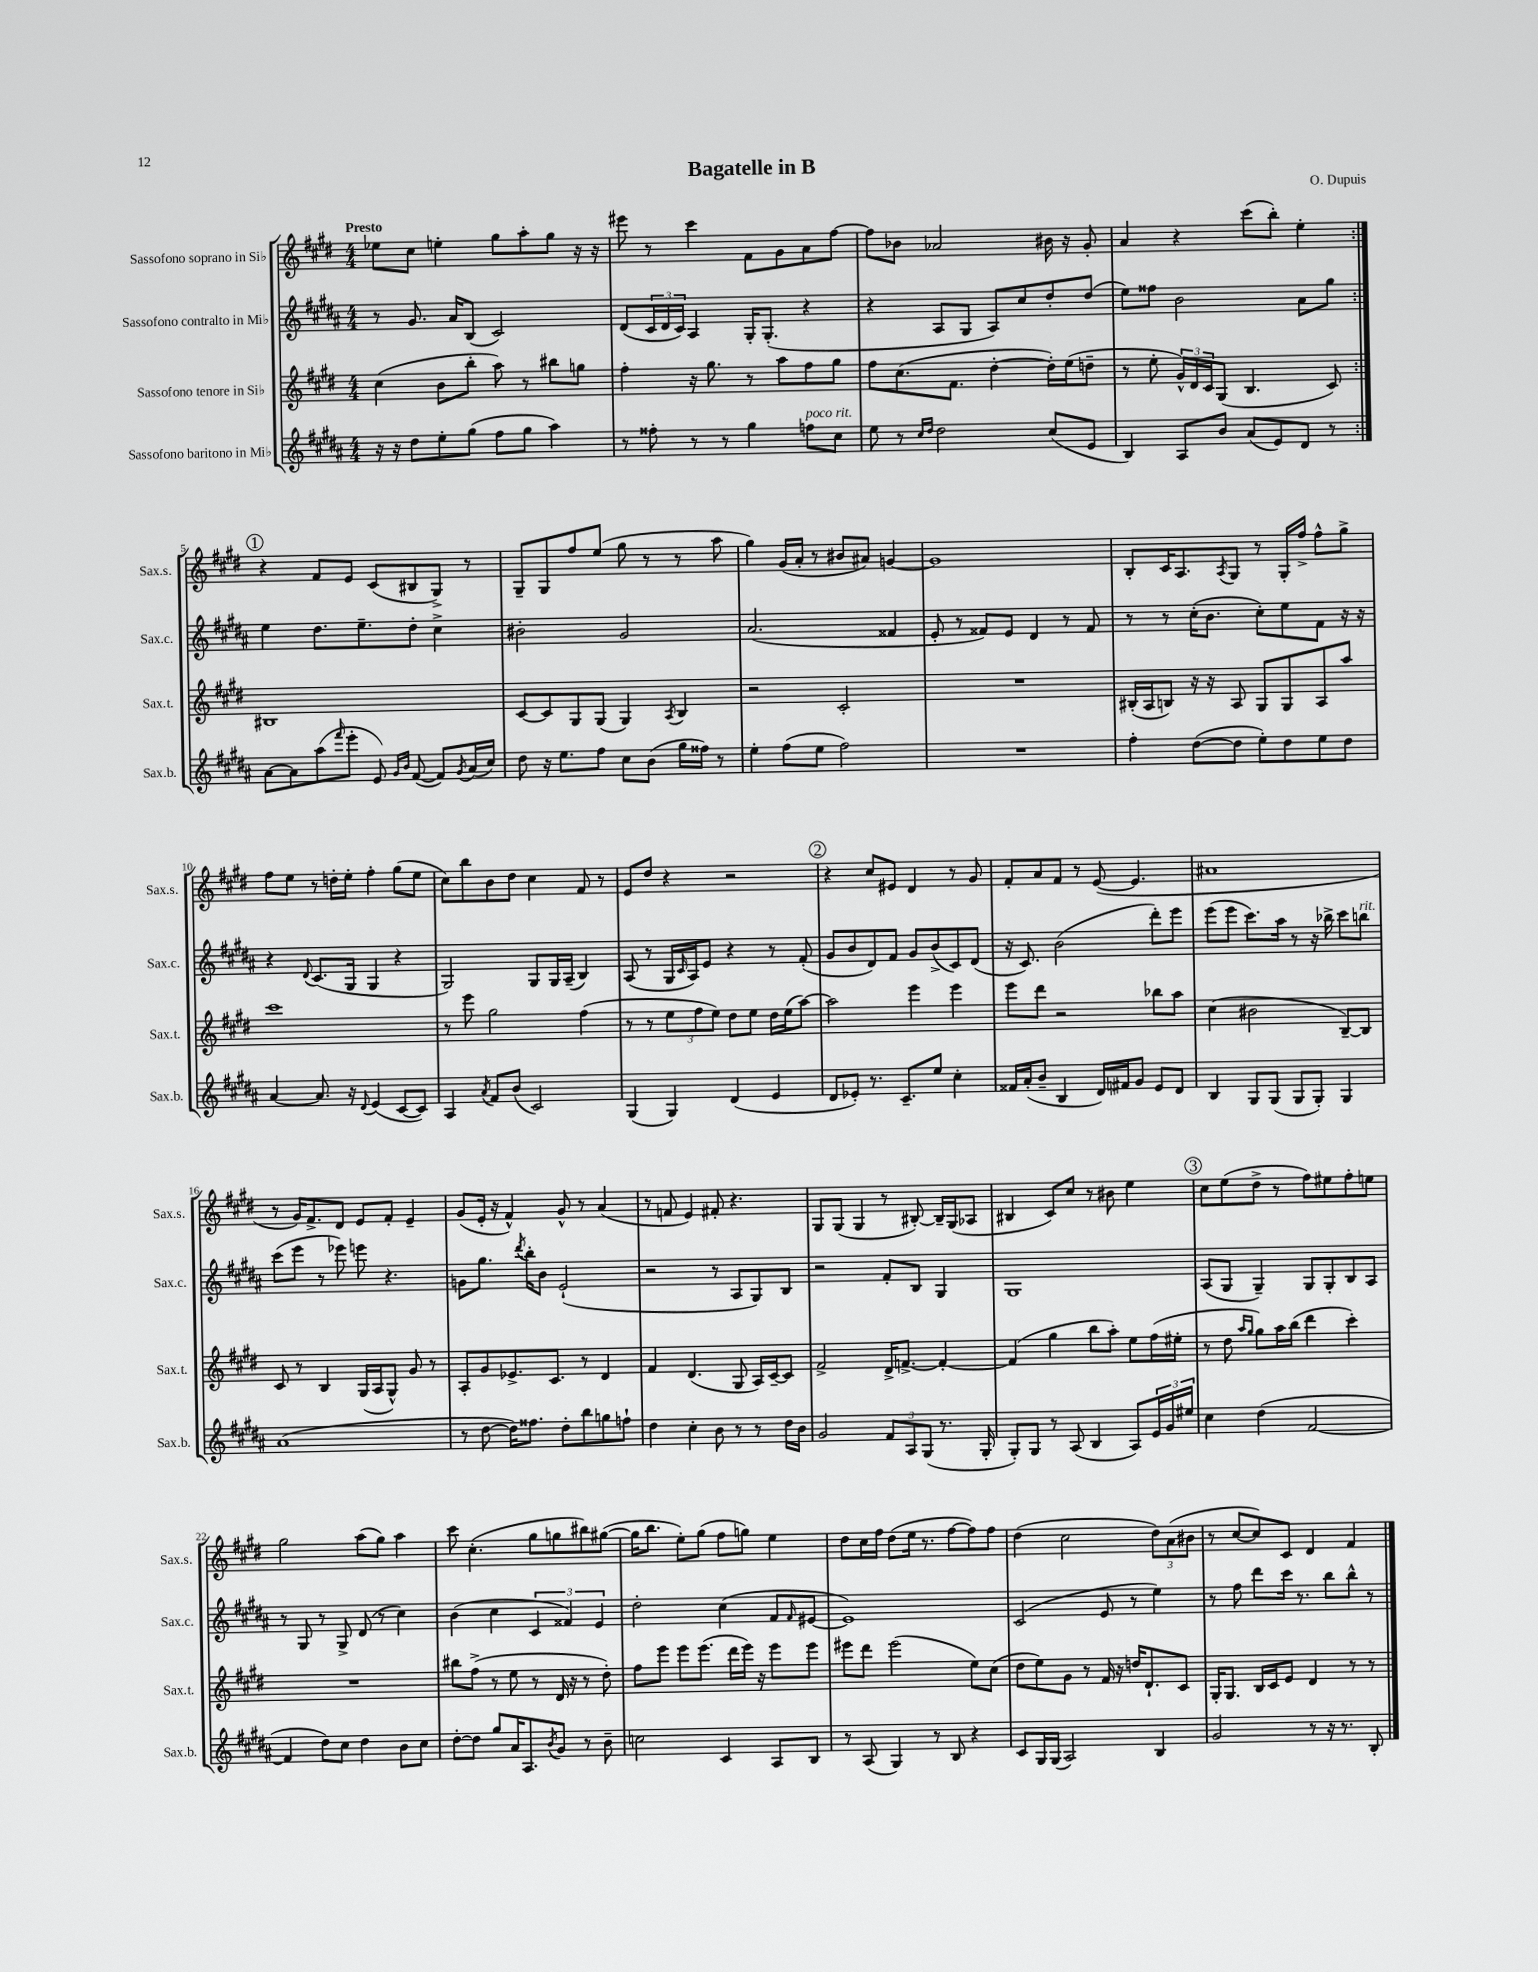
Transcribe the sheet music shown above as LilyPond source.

\header { title = "Bagatelle in B" composer = "O. Dupuis" }
<<
\new StaffGroup <<
\new Staff = "s0" \with { instrumentName = "Sassofono soprano in Sib" shortInstrumentName = "Sax.s." } {
    \clef treble \key e \major \numericTimeSignature \time 4/4 \tempo "Presto"
    \repeat volta 2 { ees''8 cis''8 e''4-. gis''8 a''8-. gis''8 r16 r16 |
    eis'''8 r8 cis'''4 fis'8 gis'8 a'8 fis''8~ |
    fis''8 bes'8 aes'2 bis'16 r16 gis'8-. |
    a'4 r4 cis'''8( b''8-.) e''4-. | }
    \mark \markup { \circle "1" } r4 fis'8 e'8 cis'8( bis8 gis8->) r8 |
    gis8-- gis8 fis''8 e''8( gis''8 r8 r8 a''8 |
    gis''4) gis'16( a'16-. r8 bis'8 ais'8) g'4~ |
    g'1 |
    b8-. cis'16 a8. \acciaccatura { a8 } gis8 r8 gis16-. fis''16-> fis''8-^ gis''8-> |
    fis''8 e''8 r8 d''16-. e''16-. fis''4-. gis''8( e''8 |
    cis''8) b''8 b'8 dis''8 cis''4 fis'8 r8 |
    e'8 dis''8 r4 r2 |
    \mark \markup { \circle "2" } r4 cis''8 eis'8 dis'4 r8 gis'8 |
    fis'8-. a'8 fis'8 r8 e'8~( e'4. |
    ais'1 |
    r8 gis'16) fis'8.-> dis'8 e'8 fis'8-. e'4-- |
    gis'8( e'16-. r16 fis'4-^) gis'8-^ r8 a'4( |
    r8 f'8 e'4) fis'8-. r4. |
    gis8 gis8( gis4 r8 bis8~-.) bis16-- gis16( aes8 |
    bis4 cis'8) cis''8 r8 bis'8 e''4 |
    \mark \markup { \circle "3" } cis''8 e''8( dis''8-> r8 fis''8) eis''8 fis''8-. e''8 |
    gis''2 a''8( gis''8) a''4 |
    cis'''8 cis''4.-.( gis''8 g''8 bis''8) gis''8~( |
    gis''16 b''8. e''8-.) gis''8( fis''8 g''8) e''4 |
    dis''8 cis''16 fis''16 dis''8( e''16 r8. fis''8~ fis''8) fis''8 |
    dis''4( cis''2 \tuplet 3/2 { dis''8) a'8( bis'8 } |
    r8 cis''8~ cis''8) cis'8 dis'4 fis'4 \bar "|." |
}
\new Staff = "s1" \with { instrumentName = "Sassofono contralto in Mib" shortInstrumentName = "Sax.c." } {
    \clef treble \key b \major \numericTimeSignature \time 4/4
    \repeat volta 2 { r8 gis'8. ais'16 b8( cis'2) |
    dis'8( \tuplet 3/2 { cis'16 dis'16 cis'16) } ais4 gis16-. gis8.-.( r4 |
    r4 ais8 gis8 ais8) cis''8 dis''8-. dis''8( |
    e''8) fisis''8 b'2 ais'8 gis''8 | }
    \mark \markup { \circle "1" } e''4 dis''8. e''8.-- dis''8-. cis''4-> |
    bis'2-. gis'2 |
    ais'2.( fisis'4 |
    e'8-. r8 fisis'8) e'8 dis'4 r8 fisis'8 |
    r8 r8 cis''16-.( b'8. cis''8-.) e''8 fis'8 r16 r16 |
    r4 \appoggiatura { dis'8 } cis'8.( gis16 gis4 r4 |
    gis2) gis8 gis16 ais16--( b4) |
    ais8( r8 gis16 \grace { cis'16 } ais16) e'8 r4 r8 fis'8-.( |
    \mark \markup { \circle "2" } gis'8 b'8 dis'8) fis'8 gis'8 b'8->( cis'8) dis'8( |
    r16 cis'8.) b'2( dis'''8-.) e'''8 |
    e'''8( e'''8 cis'''8.) ais''16 r8 r16 bes''16-> cis'''8 b''8^\markup { \italic "rit." } |
    cis'''8( e'''8 r8 ees'''8) e'''8 r4. |
    g'8 gis''8. \acciaccatura { dis'''8 } b''16-. b'8 e'2-!( |
    r2 r8 ais8 gis8) b8 |
    r2 fis'8-. b8 gis4 |
    gis1 |
    \mark \markup { \circle "3" } ais8( gis8 gis4--) gis8 gis8-. b8 ais8 |
    r8 gis8 r8 gis8-> dis'8( r8 cis''4) |
    b'4( cis''4 \tuplet 3/2 { cis'4 fisis'4) e'4 } |
    dis''2-. cis''4( fis'8 \grace { fis'16 } eis'8~ |
    eis'1) |
    cis'2( e'8 r8 e''4) |
    r8 fis''8 dis'''8 cis'''16 r8. b''8 b''8-^ r8 \bar "|." |
}
\new Staff = "s2" \with { instrumentName = "Sassofono tenore in Sib" shortInstrumentName = "Sax.t." } {
    \clef treble \key e \major \numericTimeSignature \time 4/4
    \repeat volta 2 { cis''4( b'8 b''8-. a''8) r8 bis''8 g''8 |
    fis''4-. r16 gis''8. r8 a''8 fis''8 gis''8 |
    fis''8 cis''8.( fis'8. dis''4~-. dis''16-.) e''16( d''8-- |
    r8 e''8-. \tuplet 3/2 { gis'16-^) dis'16 cis'16 } gis8( b4. cis'8) | }
    \mark \markup { \circle "1" } bis1 |
    cis'8~ cis'8 gis8 gis8( gis4) \acciaccatura { a8 } b4 |
    r2 cis'2-. |
    R1 |
    bis16-.( a16 b8) r16 r16 a8 gis8 gis8 a8 a''8 |
    cis'''1 |
    r8 e'''8 gis''2 fis''4( |
    r8 r8 \tuplet 3/2 { e''8 fis''8 e''8) } dis''8 e''8 dis''16 e''16( a''8~) |
    \mark \markup { \circle "2" } a''2 e'''4 e'''4 |
    e'''8 dis'''8 r2 bes''8 a''8 |
    cis''4( bis'2 b8~--) b8 |
    cis'8 r8 b4 gis16( a16 gis8-^) gis'8 r8 |
    a8-. gis'8 ees'8.-> cis'8. r8 dis'4 |
    fis'4 dis'4.( gis8 a16) cis'16~-- cis'8 |
    fis'2-> dis'16-> f'8.~-> f'4~-. |
    f'4( gis''4 b''8 a''8-.) e''8 fis''16( eis''16-. |
    \mark \markup { \circle "3" } r8 dis''8 \grace { a''16 gis''16 } gis''8) a''16 b''16( dis'''4 cis'''4-.) |
    R1 |
    bis''8 fis''8->( r8 e''8 r8 dis'16 r16 r8 dis''8-.) |
    fis''8 e'''8 e'''8 e'''8.( dis'''16 e'''16) r16 e'''8 e'''8 |
    eis'''8 dis'''8 eis'''2( e''8) cis''8( |
    dis''8 e''8) gis'8 r8 fis'16 r16 d''16 dis'8.-! cis'8 |
    gis16-. gis8. b16 cis'16 e'8 dis'4 r8 r8 \bar "|." |
}
\new Staff = "s3" \with { instrumentName = "Sassofono baritono in Mib" shortInstrumentName = "Sax.b." } {
    \clef treble \key b \major \numericTimeSignature \time 4/4
    \repeat volta 2 { r16 r16 dis''8 e''8-. gis''8( fis''8 gis''8 ais''4) |
    r8 fisis''8-. r8 r8 gis''4 f''8^\markup { \italic "poco rit." } cis''8 |
    e''8 r8 \grace { cis''16 dis''16 } dis''2 cis''8( e'8 |
    b4) ais8 b'8 ais'8( e'8) dis'8 r8 | }
    \mark \markup { \circle "1" } ais'8~ ais'8 ais''8( \grace { fis'''16 } e'''8-. e'8) \grace { gis'16 b'16 } fis'8~( fis'8) \acciaccatura { gis'8 } ais'16( cis''16) |
    dis''8 r16 e''8. fis''8 cis''8 b'8( gis''16 fisis''16) r8 |
    e''4-. fis''8( e''8 fis''2) |
    R1 |
    fis''4-. dis''8~( dis''8 e''8-.) dis''8 e''8 dis''8 |
    ais'4~ ais'8. r16 \appoggiatura { dis'8 } e'4( cis'8~ cis'8) |
    ais4 \acciaccatura { ais'8 } fis'8 b'8( cis'2) |
    gis4( gis4) dis'4( e'4 |
    \mark \markup { \circle "2" } dis'8 ees'8-.) r8. cis'8.-- e''8 cis''4-. |
    fisis'16 ais'16-.( b'8-- b4 dis'16) fis'16 gis'8 e'8 dis'8 |
    b4 gis8 gis8( gis8 gis8-.) gis4 |
    ais'1( |
    r8 dis''8~ dis''16) fisis''8. dis''8-. b''8 g''8 f''8-! |
    dis''4 cis''4-. b'8 r8 r8 dis''16 b'16 |
    gis'2 \tuplet 3/2 { fis'8 ais8 gis8( } r8. gis16-. |
    gis8-.) gis8 r8 ais8( b4 ais8) \tuplet 3/2 { e'16 gis'16 eis''16 } |
    \mark \markup { \circle "3" } cis''4 dis''4( fis'2~ |
    fis'4 dis''8) cis''8 dis''4 b'8 cis''8 |
    dis''8~-. dis''8 gis''8 ais'16 ais8. \acciaccatura { b'8 } gis'8 r8 b'8-- |
    c''2 cis'4 ais8 b8 |
    r8 ais8( gis4) r8 b8 r4 |
    cis'8 gis16 gis16( ais2) b4 |
    gis'2 r8 r16 r8. b8-. \bar "|." |
}
>>
>>
